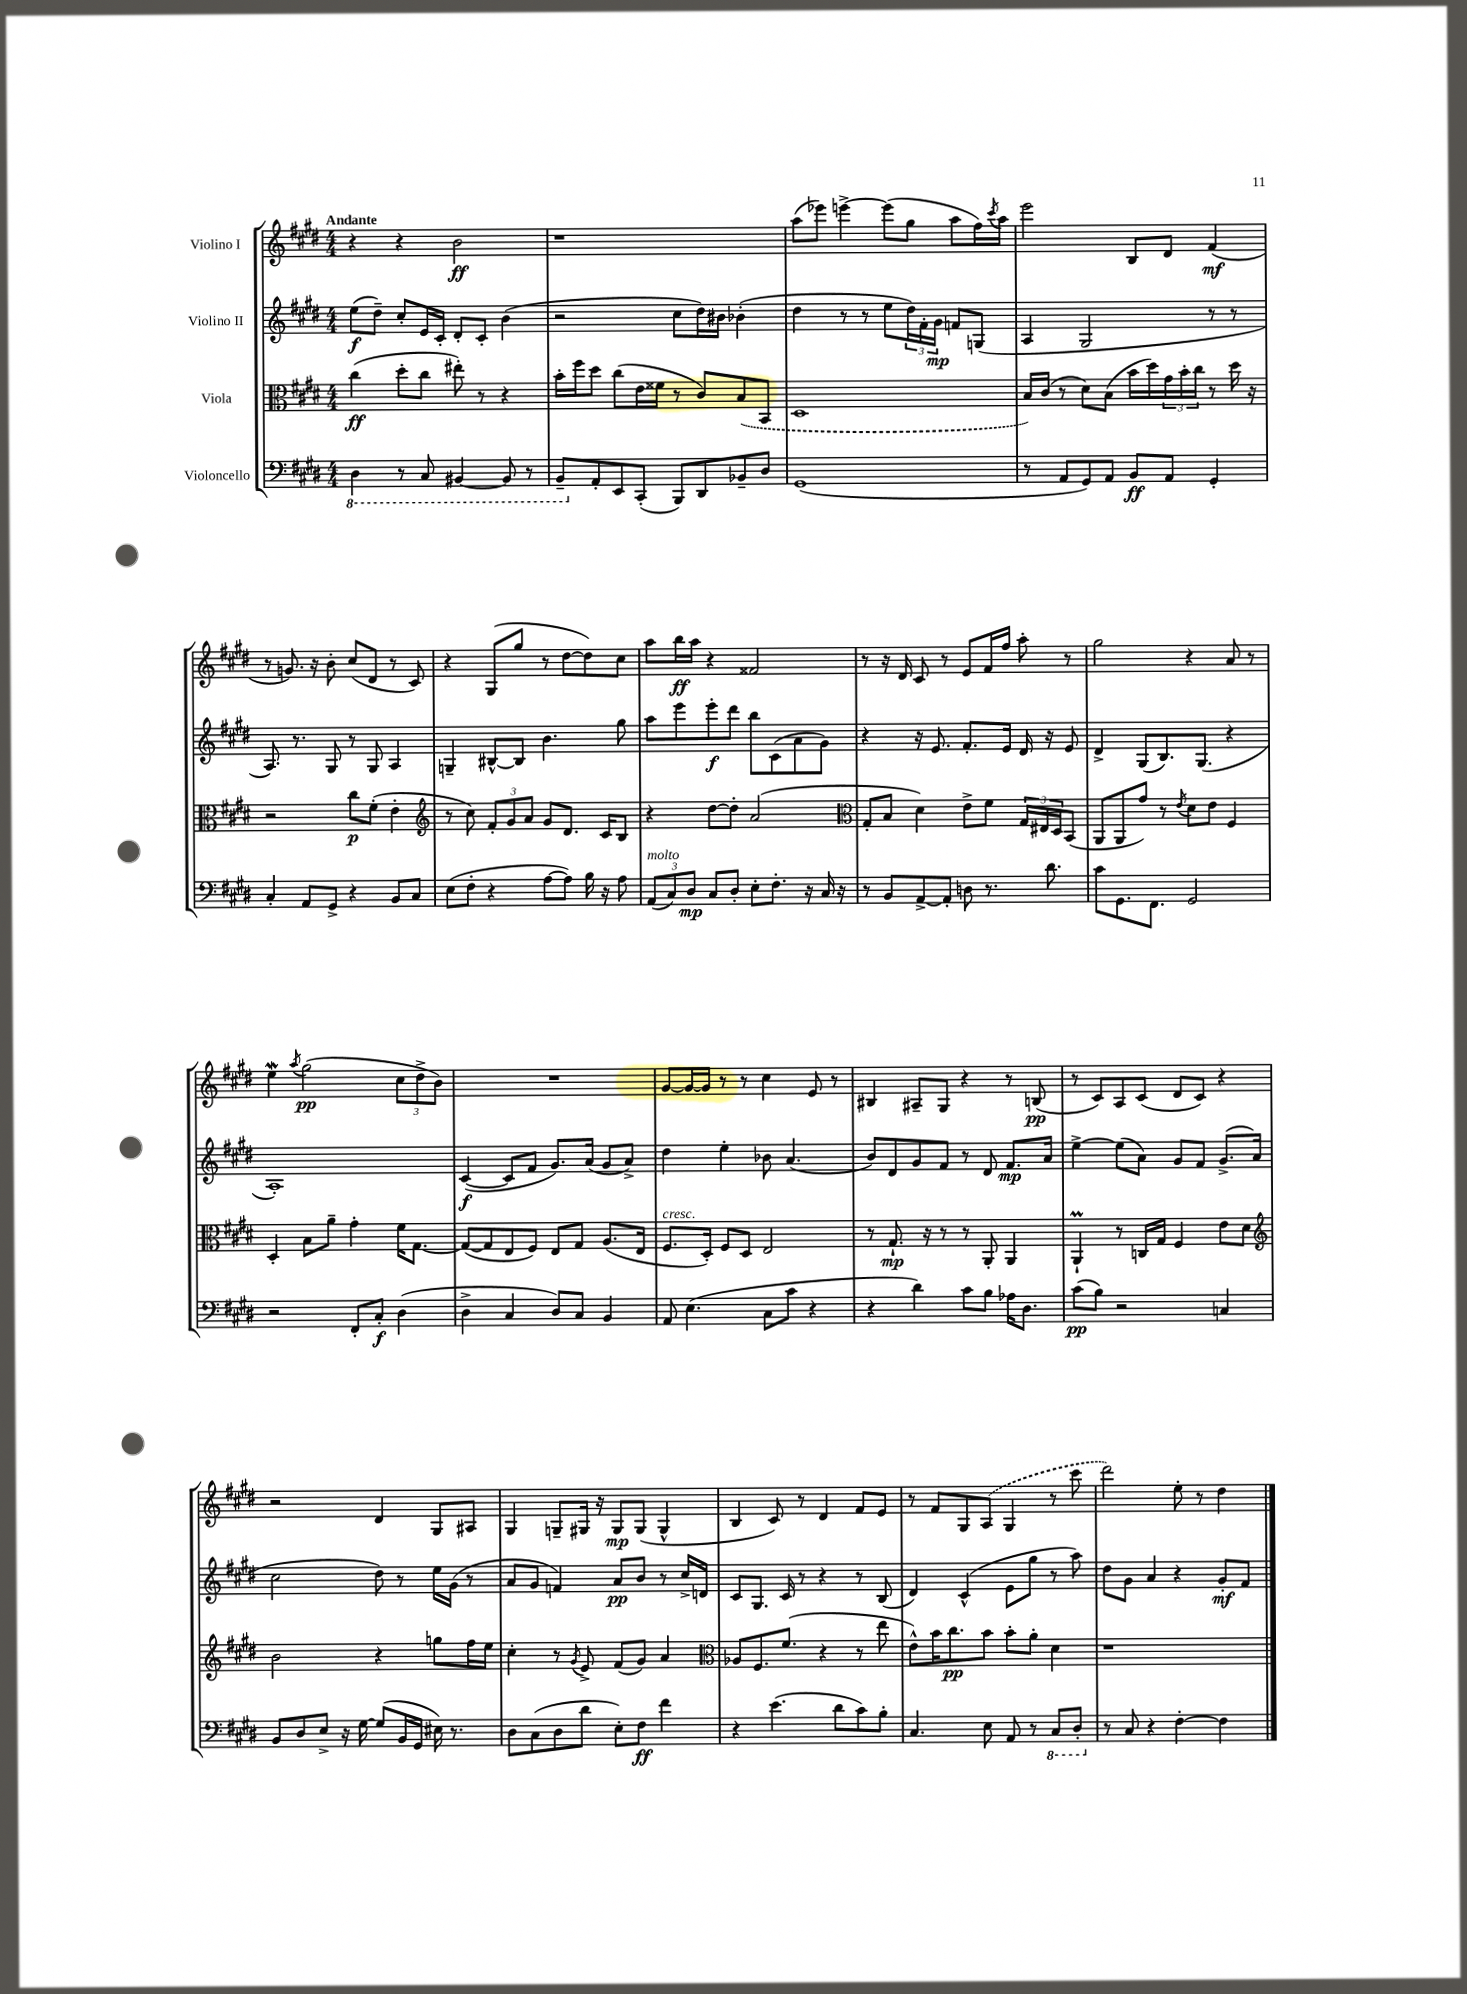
<<
\new StaffGroup <<
\new Staff = "s0" \with { instrumentName = "Violino I" } {
    \clef treble \key e \major \numericTimeSignature \time 4/4 \tempo "Andante"
    r4 r4 b'2\ff |
    r1 |
    a''8( ees'''8) e'''4~-> e'''8( gis''8 a''8 fis''16) \acciaccatura { cis'''8 } a''16 |
    e'''2 b8 dis'8 fis'4\mf( |
    r8 g'8.) r16 b'8-. cis''8( dis'8 r8 cis'8) |
    r4 gis8( gis''8 r8 dis''8~ dis''8) cis''8 |
    a''8 b''16\ff a''16 r4 fisis'2 |
    r8 r16 dis'16 cis'8 r8 e'8 fis'16 fis''16 a''8-. r8 |
    gis''2 r4 a'8 r8 |
    e''4\mordent \acciaccatura { a''8 } gis''2\pp( \tuplet 3/2 { cis''8 dis''8-> b'8) } |
    R1 |
    gis'8~ gis'16~ gis'16 r8 r8 cis''4 e'8 r8 |
    bis4 ais8-- gis8 r4 r8 b8\pp( |
    r8 cis'8) a8 cis'8( dis'8 cis'8) r4 |
    r2 dis'4 gis8 ais8 |
    gis4 g8-- gis16 r16 gis8\mp gis8( gis4-^ |
    b4 cis'8) r8 dis'4 fis'8 e'8 |
    r8 fis'8 gis8 \once \slurDashed a8( gis4 r8 cis'''8 |
    dis'''2) e''8-. r8 dis''4 \bar "|." |
}
\new Staff = "s1" \with { instrumentName = "Violino II" } {
    \clef treble \key e \major \numericTimeSignature \time 4/4
    e''8\f( dis''8--) cis''8-. e'16 cis'16-. dis'8-. cis'8-. b'4( |
    r2 cis''8 dis''16) bis'16 bes'4-.( |
    dis''4 r8 r8 e''8 \tuplet 3/2 { dis''16) fis'16-. gis'16\mp } f'8 g8( |
    a4 gis2 r8 r8 |
    a8.) r8. gis8 r8 gis8 a4 |
    g4-- bis8~-^ bis8 b'4. gis''8 |
    a''8 e'''8 e'''8-.\f dis'''8 b''8 cis'8( a'8 gis'8) |
    r4 r16 e'8. fis'8.-. e'16 dis'16 r16 e'8 |
    dis'4-> gis8( b8.) gis8.( r4 |
    a1-.) |
    cis'4~\f( cis'8 fis'8 gis'8.) a'16( gis'8 a'8->) |
    dis''4 e''4-. bes'8 a'4.( |
    b'8) dis'8 gis'8 fis'8 r8 dis'8 fis'8.\mp a'16 |
    e''4~-> e''8( a'8) gis'8 fis'8 gis'8.->( a'16 |
    cis''2 dis''8) r8 e''16 gis'16( r8 |
    a'8 gis'8 f'4) a'8\pp b'8 r8 cis''16-> d'16 |
    cis'8 gis8. cis'16 r8 r4 r8 b8( |
    dis'4) cis'4-^( e'8 gis''8 r8 a''8) |
    dis''8 gis'8 a'4 r4 gis'8-.\mf fis'8 \bar "|." |
}
\new Staff = "s2" \with { instrumentName = "Viola" } {
    \clef alto \key e \major \numericTimeSignature \time 4/4
    cis''4\ff( dis''8-. cis''8 eis''8-.) r8 r4 |
    b'16-. fis''16 dis''8 cis''8( e'16 fisis'16 r8 cis'8) \once \slurDashed b8( b,8 |
    dis1 |
    b16) cis'16( r8 dis'8) b8( b'16 dis''16) \tuplet 3/2 { gis'16 b'16-. cis''16 } r8 dis''16 r16 |
    r2 cis''8\p fis'8-.( e'4-. |
    \clef treble r8 cis''8) \tuplet 3/2 { fis'8-. gis'8 a'8 } gis'8 dis'8. cis'16 b8 |
    r4 dis''8~ dis''8-. a'2( |
    \clef alto gis8-. b8 dis'4) e'8-> fis'8 \tuplet 3/2 { gis16 eis16 dis16 } b,8( |
    a,8 a,8 gis'8) r8 \acciaccatura { e'8 } dis'8 e'8 fis4 |
    dis4-. b8 a'8-- gis'4-. fis'16 gis8.~ |
    gis8~( gis8 e8 fis8) e8 gis8 a8.( e16 |
    fis8.^\markup { \italic "cresc." } dis16-.) fis8 dis8 e2 |
    r8 gis8.-!\mp r16 r8 r8 a,8-. a,4 |
    a,4-!\prall r8 c16 gis16 fis4 e'8 dis'8 |
    \clef treble b'2 r4 g''8 fis''16 e''16 |
    cis''4-. r8 \acciaccatura { gis'8 } e'8-> fis'8( gis'8) a'4 |
    \clef alto aes8 fis8. fis'8.( r4 r8 e''8 |
    e'8-^) b'16 cis''8.\pp b'8 b'8-. a'8-. dis'4 |
    r1 \bar "|." |
}
\new Staff = "s3" \with { instrumentName = "Violoncello" } {
    \clef bass \key e \major \numericTimeSignature \time 4/4
    \ottava #-1 dis,4 r8 cis,8 bis,,4~ bis,,8 r8 |
    b,,8-- \ottava #0 a,8-. e,8 cis,8-.( b,,8) dis,8 bes,8-- dis8 |
    gis,1( |
    r8 a,8 gis,8) a,8 b,8\ff a,8 gis,4-. |
    cis4-. a,8 gis,8-> r4 b,8 cis8 |
    e8( fis8-. r4 a8~ a8) b16 r16 a8 |
    \tuplet 3/2 { a,8^\markup { \italic "molto" }( cis8) dis8\mp } cis8 dis8-. e8-. fis8.-. r16 cis16 r16 |
    r8 b,8 a,8~-> a,8-. d8 r8. dis'8. |
    cis'8 gis,8. fis,8. gis,2 |
    r2 fis,8-. cis8-.\f dis4( |
    dis4-> cis4 dis8) cis8 b,4 |
    a,8 e4.( cis8 cis'8 r4 |
    r4 dis'4) cis'8 b8 aes16 dis8. |
    cis'8\pp( b8) r2 c4 |
    b,8 dis8 e8-> r16 gis16~ gis8( b,16 gis,16 eis16) r8. |
    dis8 cis8( dis8 dis'8 e8-.) fis8\ff fis'4 |
    r4 e'4.( dis'8 cis'8) b8-. |
    cis4. e8 a,8 r8 \ottava #-1 cis,8 dis,8-. \ottava #0 |
    r8 cis8 r4 fis4~-. fis4 \bar "|." |
}
>>
>>
\layout { \context { \Score \remove "Bar_number_engraver" } }
